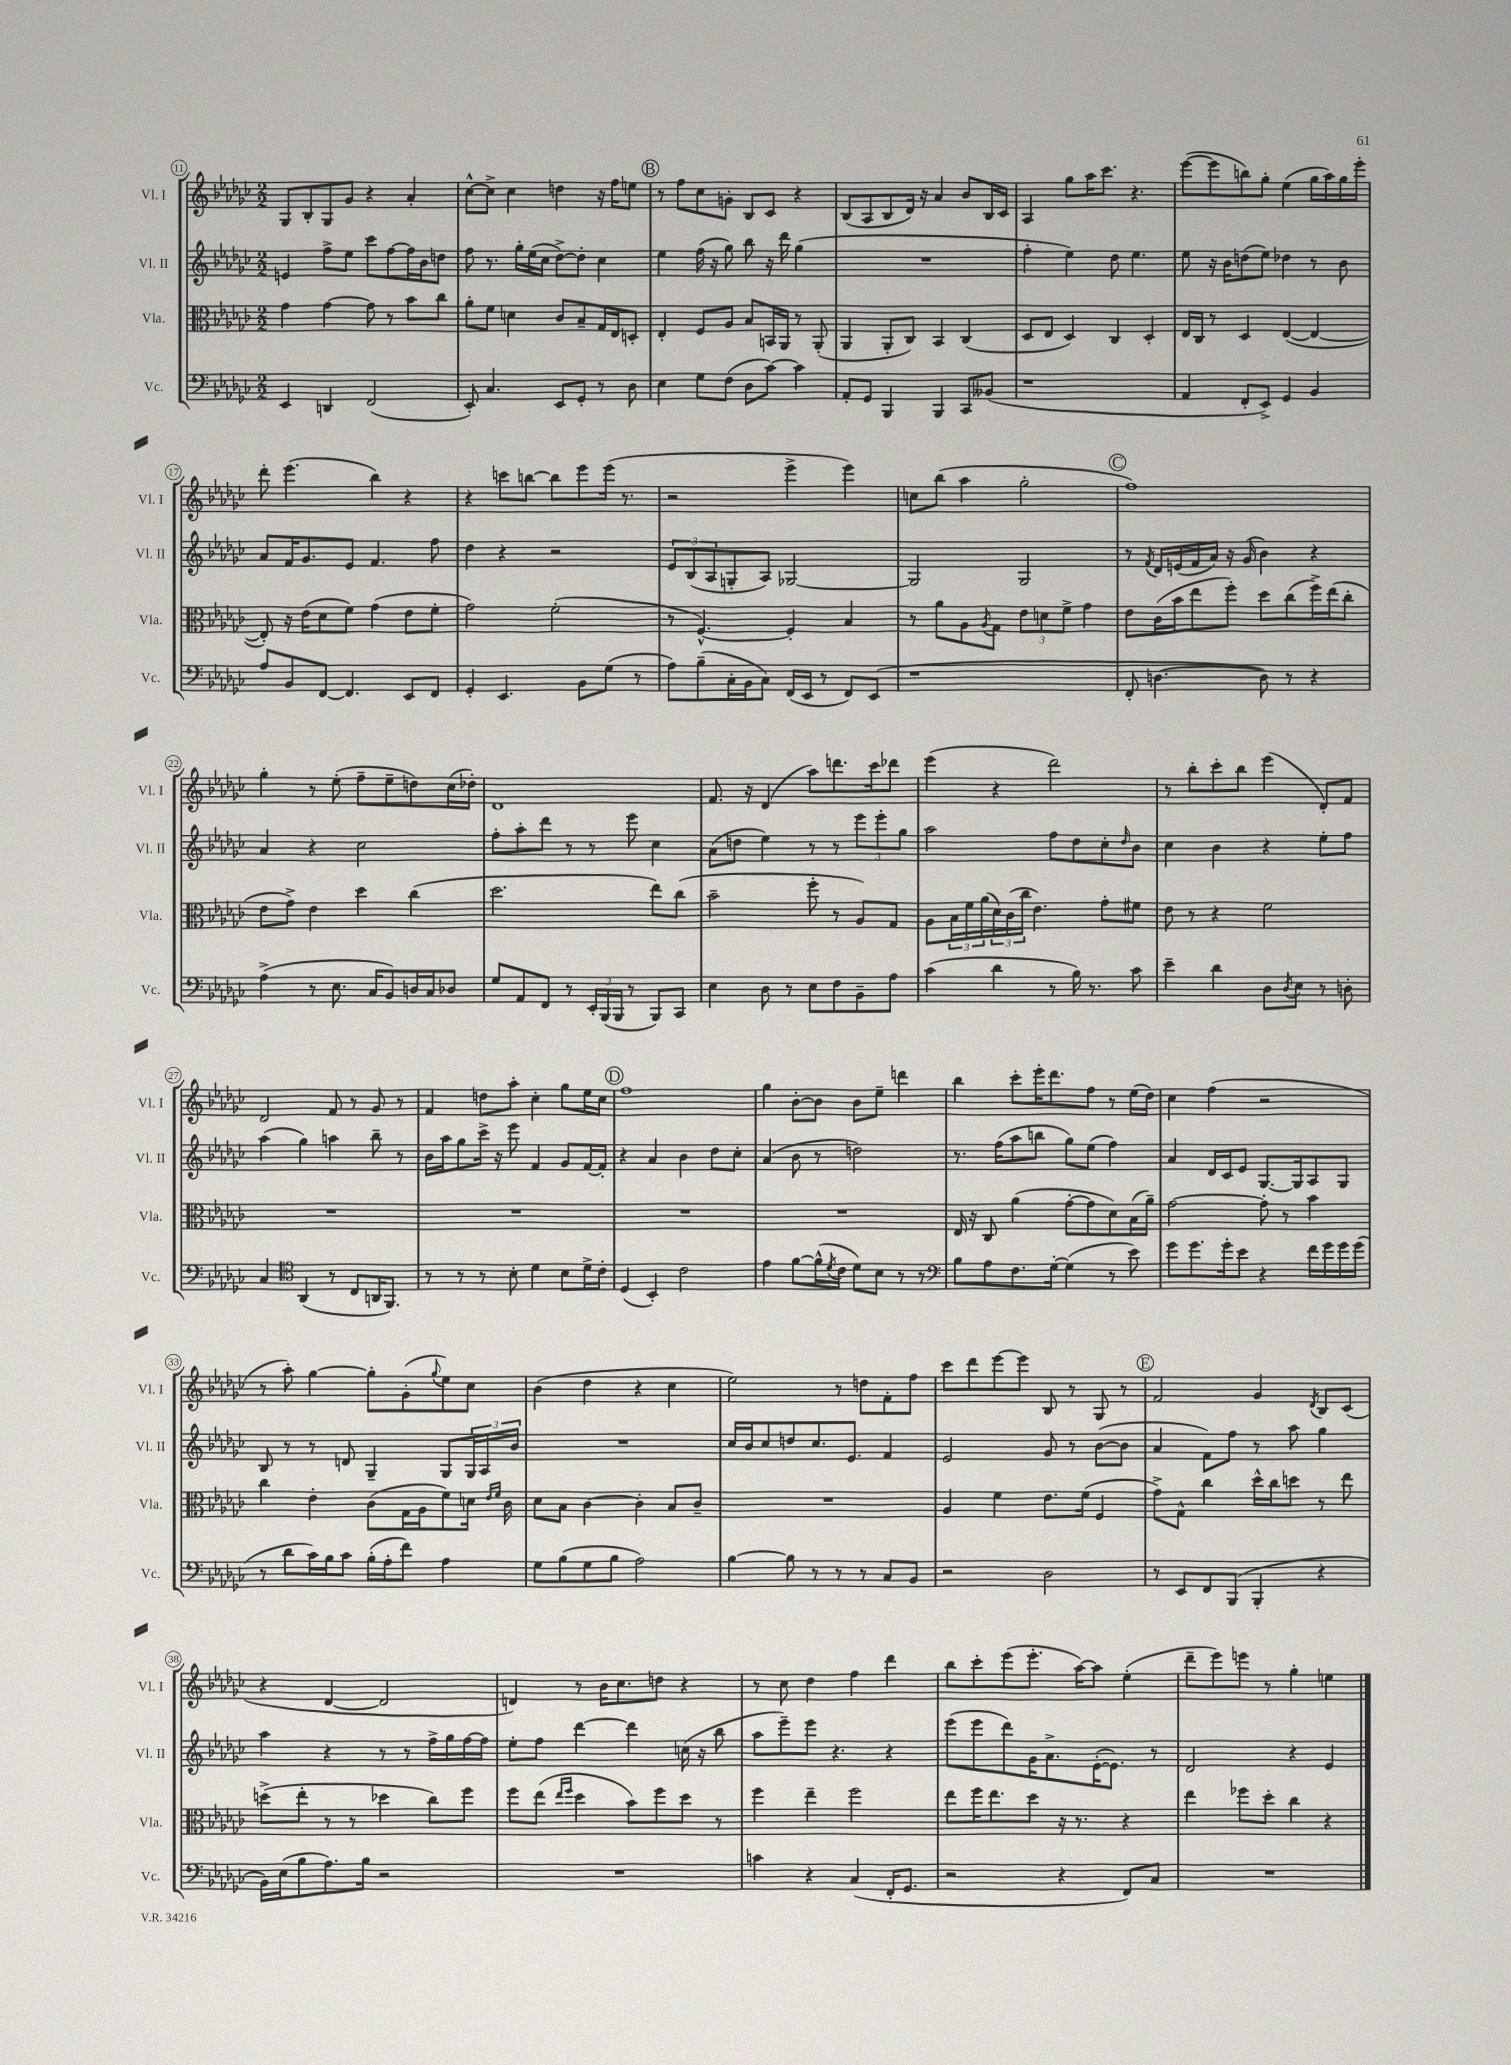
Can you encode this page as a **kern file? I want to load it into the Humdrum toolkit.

**kern	**kern	**kern	**kern
*staff4	*staff3	*staff2	*staff1
*clefF4	*clefC3	*clefG2	*clefG2
*k[b-e-a-d-g-c-]	*k[b-e-a-d-g-c-]	*k[b-e-a-d-g-c-]	*k[b-e-a-d-g-c-]
*M2/2	*M2/2	*M2/2	*M2/2
4EE-	4g-	4e	8G-
.	.	.	8B-'
4DD	[4g-	8ff^	8G-
.	.	8ee-	8g-
(2FF	8g-]	8ccc-	4r
.	8r	[8ff	.
.	8b-	16ff]	4a-'
.	.	16b-	.
.	8cc-	8dd	.
=	=	=	=
8EE-')	8a-'	8ff	[8cc-^^
4.C-	8f	8.r	8cc-^]
.	4d	.	4cc-
.	.	16gg-'	.
.	.	(16ee-	.
.	.	16cc-	.
8EE-	8c-	[8dd-^)	4dd
8GG-'	8B-~	8dd-']	.
8r	16G-	4cc-	16r
.	16E-	.	16ff
8D-	8D'	.	8ee
=	=	=	=
4E-	4E-'	4ee-	8r
.	.	.	8ff
8G-	8F	(16ff	8cc-
.	.	16r	.
(8F	8A-	8gg-)	8g'
8D-	8B-	8bb-	8B-
[8c-)	16BB	16r	8c-
.	16AA-	16ddd-	.
4c-]	8r	(4gg-	4r
.	(8AA-'	.	.
=	=	=	=
8AA-'	4AA-	1r	(8B-
8GG-	.	.	8A-
4BBB-	8AA-'	.	8B-
.	8C-)	.	16d-)
.	.	.	16r
4BBB-	4BB-	.	4a-
8CC-	(4C-	.	8b-
(8BB--	.	.	16B-
.	.	.	16c-
=	=	=	=
1r	8D-	4ff'	4A-
.	8E-	.	.
.	4D-)	4ee-)	8gg-
.	.	.	16aa-
.	.	.	8.ccc-
.	4C-	8dd-	.
.	.	4.ee-	4.r
.	4D-'	.	.
=	=	=	=
4AA-	16E-	8ee-	([8eee-
.	16C-	.	.
.	8r	16r	8eee-]
.	.	16b-	.
8FF'	4D-	(8dd	8bb)
8EE-^)	.	8ee-)	8gg-'
4GG-	([4E-	4dd-	(4ee-
4BB-	4E-_	8r	16gg-
.	.	.	16aa-)
.	.	8b-	16gg-
.	.	.	16eee-'
=	=	=	=
8A-	8E-'])	8a-	8ddd-'
8BB-	16r	16f	(4.eee-
.	(16e-	8.g-	.
[8FF	8d-	.	.
4.FF]	8f)	8e-	.
.	(4g-	4.f	4bb-)
8EE-	8e-	.	4r
8FF	8f'	8ff	.
=	=	=	=
4GG-'	2g-)	4dd-	4r
4.EE-	.	4r	8ccc
.	.	.	[8bb
.	(2f'	2r	8bb]
8BB-	.	.	8eee-
(8G-	.	.	(16eee-
.	.	.	8.r
8r	.	.	.
=	=	=	=
8A-)	8r	12e-	2r
.	.	(12B-	.
(8B-~	[4.F^^)	.	.
.	.	12A-	.
16C-'	.	8G'	.
16BB-	.	.	.
8C-)	.	8A-)	.
(16FF	4F']	[2G-	4eee-^
16EE-	.	.	.
8r	.	.	.
8FF)	4B-	.	4eee-)
(8EE-	.	.	.
=	=	=	=
1r	8r	2G-]	8cc
.	8a-	.	(8bb-
.	8A-	.	4aa-
.	8qA-	.	.
.	8G-	.	.
.	12e-	2G-	2gg-'
.	12d	.	.
.	12f^	.	.
.	4g-	.	.
=	=	=	=
8FF'	8e-	8r	1ff)
.	.	8qf	.
[4.D	(16c-	16d-	.
.	16b-	(16e	.
.	8ee-	16f	.
.	.	16a-)	.
.	8ff')	16r	.
.	.	(16g-	.
8D])	8dd-	4b-)	.
8r	(8cc-	.	.
4r	16ff^)	4r	.
.	(16ee-	.	.
.	8cc-'	.	.
=	=	=	=
(4A-^	8e-	4a-	4gg-'
.	8g-^)	.	.
8r	4e-	4r	8r
8.E-	.	.	(8ee-'
.	4dd-	2cc-	8ff~
16C-	.	.	.
8BB-)	.	.	8ee-~
16D	(4cc-	.	8dd)
16C-	.	.	.
8D-	.	.	(16cc-
.	.	.	16dd-')
=	=	=	=
8G-	2.dd-	8ff'	1d-
8AA-	.	8aa-'	.
8FF	.	8ddd-	.
8r	.	8r	.
24EE-'	.	8r	.
(24BBB-	.	.	.
24BBB-	.	.	.
8r	.	8eee-	.
8BBB-)	8ee-)	4cc-	.
8CC-	(8cc-	.	.
=	=	=	=
4E-	2b-~	(8a-	8.f
.	.	8dd	.
.	.	.	16r
8D-	.	4ee-)	(4d-
8r	.	.	.
8E-	8ff'	8r	8aa-)
8F	8r	8r	8.ddd
8BB-~	8A-)	12eee-	.
.	.	.	16ccc-
.	.	12eee-'	.
8A-	8G-	.	8ddd-
.	.	12gg-	.
=	=	=	=
(4c-	8A-	2aa-	(4eee-
.	24B-	.	.
.	24f	.	.
.	(24a-	.	.
4d-	24d-)	.	4r
.	(24c-	.	.
.	24cc-	.	.
.	4.e-)	.	.
8r	.	8ff	2ddd-)
16B-)	.	8dd-	.
8.r	.	.	.
.	8g-'	8cc-'	.
.	.	16qqdd-	.
8c-	8f#	8b-	.
=	=	=	=
4e-~	8e-	4cc-	8r
.	8r	.	8bb-'
4d-	4r	4b-	8ccc-'
.	.	.	8bb-
8D-	2f	4r	(4eee-
8qD-	.	.	.
8E-	.	.	.
8r	.	8ee-'	8d-')
8D'	.	8ff	8f
=	=	=	=
4C-	1r	(4aa-	2d-
*clefC4	*	*	*
(4AA-	.	4gg-)	.
8r	.	4aa	8f
8C-	.	.	8r
16AA	.	8bb-~	8g-
8.FF)	.	.	.
.	.	8r	8r
=	=	=	=
8r	1r	16b-	4f
.	.	16aa-	.
8r	.	8gg-	.
8r	.	16ccc-^	8dd
.	.	16r	.
8B-'	.	8eee-	8aa-'
4d-	.	4f	4cc-'
8B-	.	8g-	8gg-
16d-^	.	[16f	16ee-
16c-'	.	16f']	16cc-
=	=	=	=
(4D-	1r	4r	1ff
4BB-')	.	4a-	.
2c-	.	4b-	.
.	.	8dd-	.
.	.	8cc-'	.
=	=	=	=
4e-	1r	(4a-	4gg-
[8f	.	8b-	[8b-'
(16f^^]	.	8r	8b-]
8qd-	.	.	.
16c-	.	.	.
8d-)	.	2dd)	8b-
8B-	.	.	8ee-~
8r	.	.	4ddd
8r	.	.	.
=	=	=	=
*clefF4	*	*	*
8B-	16E-	8.r	4bb-
.	16r	.	.
8A-	8C-	.	.
.	.	(16ff	.
8.F	(4a-	8aa-	8ccc-'
.	.	8bb	16eee-'
[16G-'	.	.	8.ddd-
(4G-]	[8g-'	8gg-)	.
.	8g-]	(8ee-	8ff
8r	8d-)	4ff)	8r
8e-)	(16B-	.	(16ee-
.	16a-~)	.	16dd-)
=	=	=	=
8g-	[2g-	4a-	4cc-
8.g-	.	.	.
.	.	16d-	(4ff
16g-'	.	16c-	.
8e-	.	8e-	.
4r	8g-']	[8.G-	2r
.	8r	.	.
.	.	16G-]	.
16f	4b-	8A-	.
16g-	.	.	.
16g-	.	8G-	.
(16g-	.	.	.
=	=	=	=
8r	4cc-	8B-	8r
8d-	.	8r	8aa-')
16c-)	4e-'	8r	[4gg-
16B-	.	.	.
8c-	.	8d	.
(16B-'	(8c-	4G-~	8gg-']
16A-'	.	.	.
8f)	16G-	.	(8g-'
.	16A-	.	.
.	.	.	8qqgg-
4A-	8f)	8G-	8ee-)
.	16d	24G-	8cc-
.	.	24A-	.
.	16qqe-	.	.
.	16qqf	.	.
.	16c-	.	.
.	.	24b-	.
=	=	=	=
8G-	8d-	1r	(4b-
(8B-	8B-	.	.
8G-	[4c-	.	4dd-
8B-	.	.	.
2A-)	4c-']	.	4r
.	8B-	.	4cc-
.	8c-~	.	.
=	=	=	=
[4B-	1r	16cc-	2ee-)
.	.	16b-	.
.	.	8cc-	.
8B-]	.	8dd	.
8r	.	8.cc-	.
8r	.	.	8r
.	.	8.e-	.
8r	.	.	8dd
8C-	.	4f	8f'
8BB-	.	.	8ff
=	=	=	=
2r	4A-	2e-	8ccc-
.	.	.	8ddd-
.	4f	.	[8eee-
.	.	.	8eee-]
2D-	8.e-	8g-	8B-
.	.	8r	8r
.	(16f	.	.
.	4F	([8b-	8G-
.	.	8b-]	8r
=	=	=	=
8r	8g-^)	4a-	2f
8EE-	8G-^^	.	.
8FF	4cc-	8f)	.
(8BBB-	.	8ff	.
4BBB-'	16dd-^^	8r	4g-
.	16cc-	.	.
.	8dd	8aa-	.
.	.	.	8qd-
4r	8r	4gg-	8B-
.	8ee-	.	(8c-
=	=	=	=
16BB-)	(8dd^	4aa-	4r
(16E-	.	.	.
8B-	8ee-'	.	.
8.A-)	8r	4r	[4d-
.	8r	.	.
16B-	.	.	.
2r	4dd-	8r	2d-]
.	.	8r	.
.	8cc-)	16ff^	.
.	.	16gg-	.
.	8ff	[16ff	.
.	.	16ff]	.
=	=	=	=
1r	8ff	8ee-'	4d)
.	(8ee-	8ff	.
.	16qqee-	.	.
.	16qqff	.	.
.	4dd-	[4ddd-	8r
.	.	.	16b-
.	.	.	8.cc-
.	8b-)	4ddd-]	.
.	8ff	.	8dd
.	8dd-	(16cc	4r
.	.	16r	.
.	8r	8bb-	.
=	=	=	=
4c	4ff	8aa-	8r
.	.	8eee-~)	8cc-
4r	4ee-~	8eee-	4dd-
.	.	4.r	.
(4C-	2ff	.	4ff
16FF'	.	4r	4ddd-
8.GG-	.	.	.
=	=	=	=
2r	8ee-	(8eee-	8bb-
.	16ff	8eee-	8ccc-'
.	8.ee-	.	.
.	.	8ddd-)	(8eee-
.	8dd-	16g-	8.eee-'
.	.	8.a-^	.
4r	16r	.	.
.	8.r	.	[16aa-)
.	.	([16e-'	8aa-]
.	.	8.e-])	.
8FF)	4r	.	(4ee-'
8C-	.	8r	.
=	=	=	=
1r	4ee-	2d-	8ddd-~
.	.	.	8eee-)
.	8ff-	.	8eee
.	8dd-'	.	8r
.	4cc-	4r	4gg-'
.	4r	4e-	4ee
==	==	==	==
*-	*-	*-	*-
